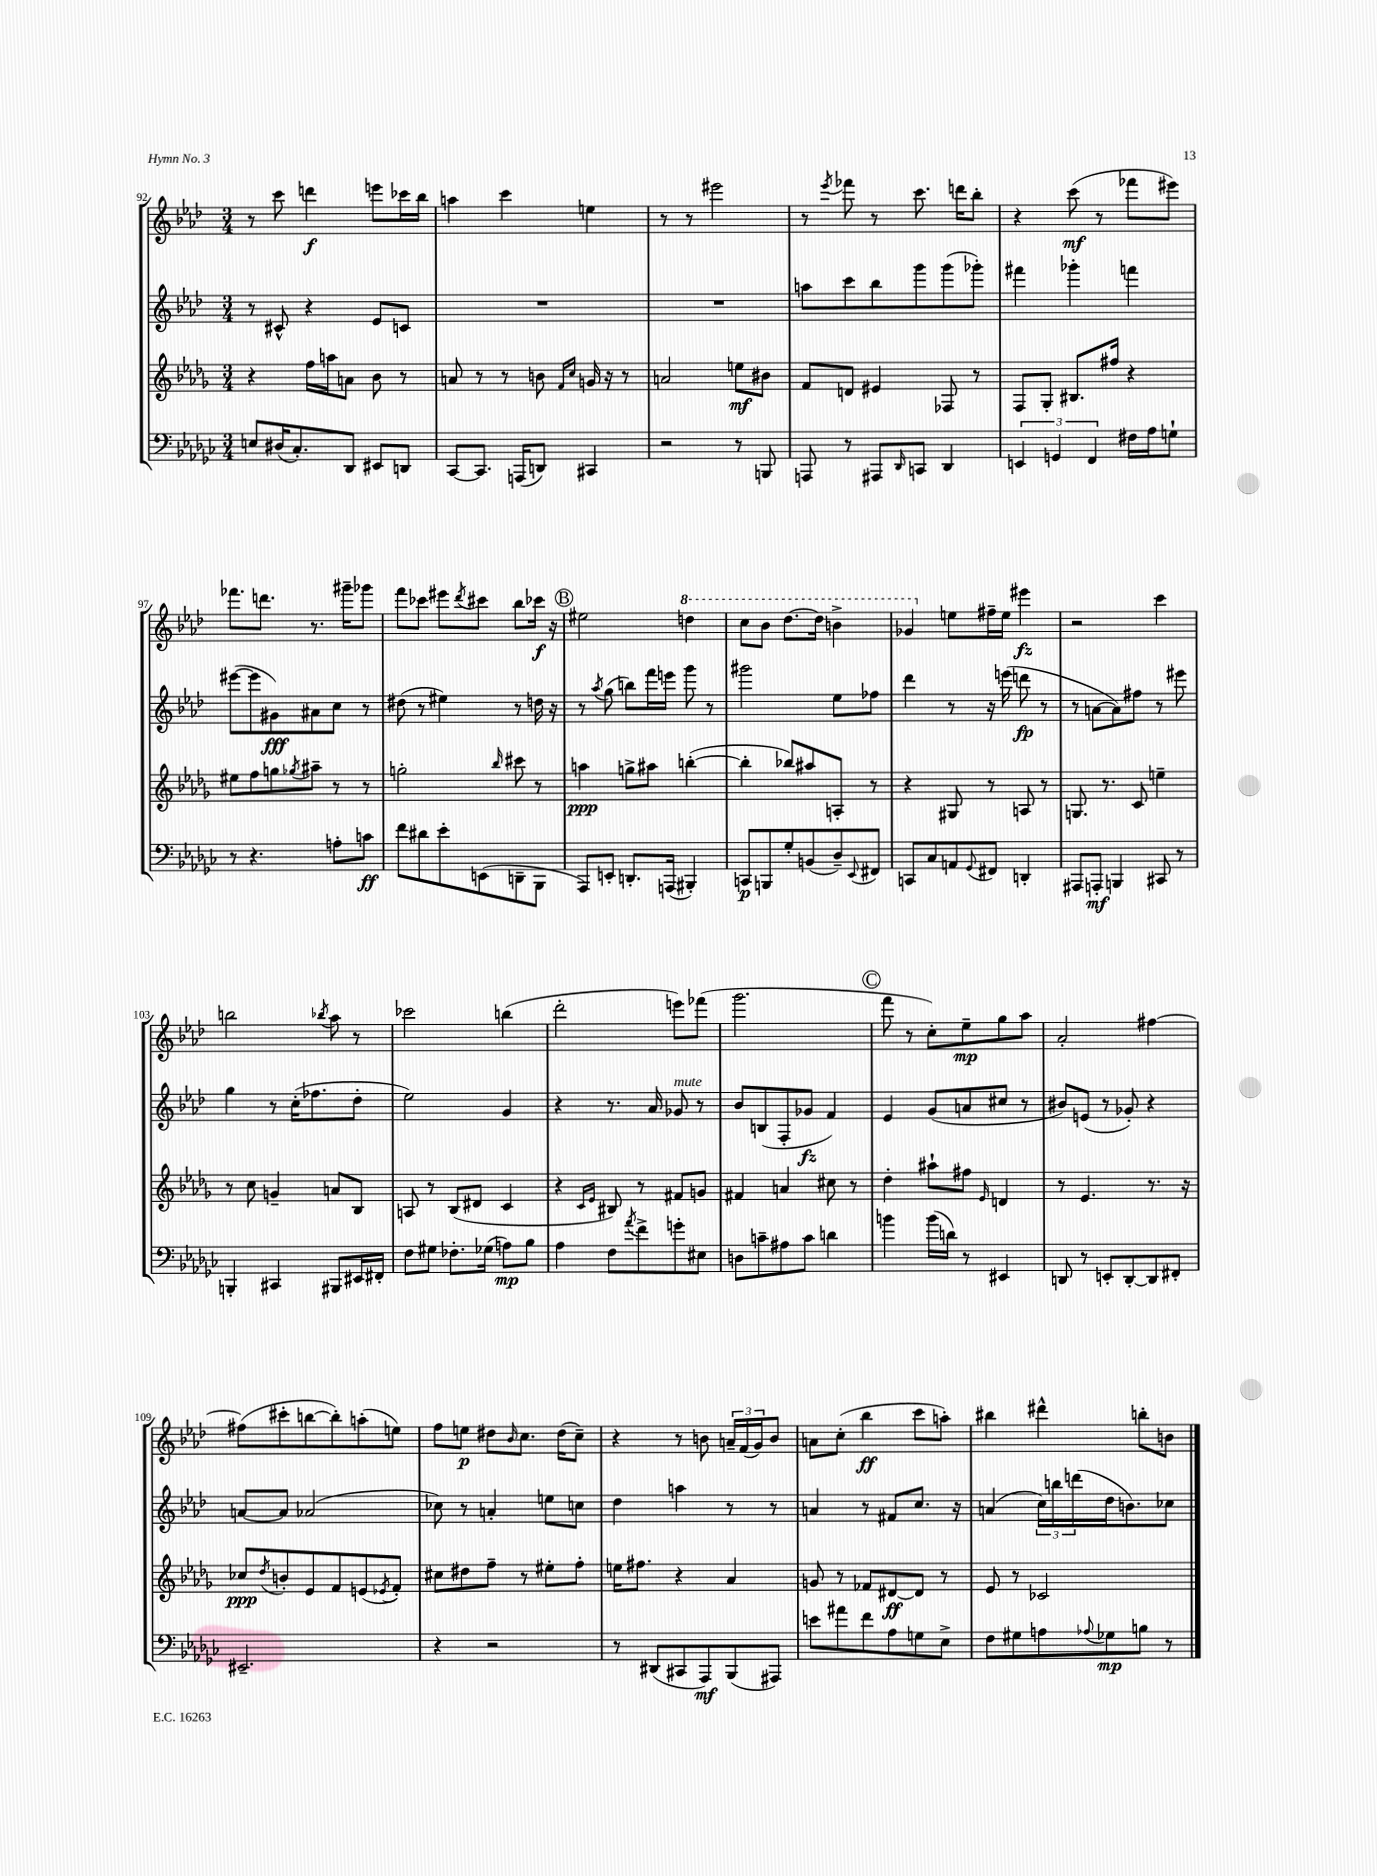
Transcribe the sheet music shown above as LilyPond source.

<<
\new StaffGroup <<
\new Staff = "s0" {
    \clef treble \key aes \major \numericTimeSignature \time 3/4
    r8 c'''8 d'''4\f e'''8 ces'''16 bes''16 |
    a''4 c'''4 e''4 |
    r8 r8 eis'''2 |
    r8 \acciaccatura { ees'''8 } fes'''8 r8 c'''8. d'''16 bes''8-. |
    r4 c'''8\mf( r8 fes'''8 eis'''8) |
    fes'''8. d'''8. r8. gis'''16-- ges'''8 |
    f'''8 ces'''8 eis'''8 \acciaccatura { des'''8 } cis'''8 bes''8 ces'''16\f r16 |
    \mark \markup { \circle "B" } eis''2 \ottava #1 d'''4 |
    c'''8 bes''8 des'''8.~ des'''16 b''4-> |
    ges''4 \ottava #0 e''8 fis''16-- e''16 eis'''4\fz |
    r2 c'''4 |
    b''2 \acciaccatura { bes''8 } aes''8 r8 |
    ces'''2 b''4( |
    des'''2-. e'''8) fes'''8( |
    g'''2. |
    \mark \markup { \circle "C" } f'''8 r8 c''8-.) ees''8--\mp g''8 aes''8 |
    aes'2-. fis''4~ |
    fis''8( cis'''8-. b''8~ b''8-.) a''8-.( e''8) |
    f''8 e''8\p dis''8 \grace { bes'16 } c''8. dis''16( c''8--) |
    r4 r8 b'8 \tuplet 3/2 { a'16-- f'16( g'16) } b'8 |
    a'8 c''8-.( bes''4\ff c'''8 a''8-.) |
    bis''4 dis'''4-^ b''8-. b'8 \bar "|." |
}
\new Staff = "s1" {
    \clef treble \key aes \major \numericTimeSignature \time 3/4
    r8 cis'8-^ r4 ees'8 c'8 |
    R2. |
    R2. |
    a''8 c'''8 bes''8 g'''8 g'''8( ges'''8-.) |
    fis'''4 ges'''4-. f'''4 |
    eis'''8~( eis'''8 gis'8\fff) ais'8 c''8 r8 |
    dis''8( r8 eis''4) r8 d''16 r16 |
    \mark \markup { \circle "B" } r8 \acciaccatura { aes''8 } g''8( b''8) f'''16 e'''16 g'''8 r8 |
    gis'''2 ees''8 fes''8 |
    des'''4 r8 r16 e'''16( d'''8\fp r8 |
    r8 a'8~ a'8) fis''8 r8 eis'''8 |
    g''4 r8 c''16-.( fes''8. des''8-. |
    ees''2) g'4 |
    r4 r8. aes'16 ges'8^\markup { \italic "mute" } r8 |
    bes'8 b8( f8-. ges'8\fz f'4) |
    \mark \markup { \circle "C" } ees'4 g'8( a'8 cis''8 r8 |
    bis'8) e'8( r8 ges'8-.) r4 |
    a'8~ a'8 aes'2( |
    ces''8) r8 a'4-. e''8 c''8 |
    des''4 a''4 r8 r8 |
    a'4 r8 fis'8 c''8. r16 |
    a'4( \tuplet 3/2 { c''16) b''16 d'''16( } des''16 b'8.) ces''8 \bar "|." |
}
\new Staff = "s2" {
    \clef treble \key des \major \numericTimeSignature \time 3/4
    r4 f''16 a''16 a'8 bes'8 r8 |
    a'8 r8 r8 b'8 \grace { f'16 c''16 } g'16 r16 r8 |
    a'2 e''8\mf bis'8 |
    f'8 d'8 eis'4 fes8 r8 |
    f8 ges8-. bis8. fis''16 r4 |
    eis''8 f''8 g''8 \acciaccatura { ges''8 } ais''8-- r8 r8 |
    g''2-. \grace { bes''16 } cis'''8 r8 |
    \mark \markup { \circle "B" } a''4\ppp g''8-> ais''8 b''4~-.( |
    b''4-. bes''8) ais''8 a8-. r8 |
    r4 gis8 r8 a8 r8 |
    g8. r8. c'8 e''4-- |
    r8 c''8 g'4-- a'8 bes8 |
    a8 r8 bes8( dis'8 c'4 |
    r4 \grace { c'16 ees'16 } bis8) r8 fis'8 g'8 |
    fis'4 a'4 cis''8 r8 |
    \mark \markup { \circle "C" } des''4-. ais''8-! fis''8 \grace { ees'16 } d'4 |
    r8 ees'4. r8. r16 |
    ces''8\ppp \acciaccatura { des''8 } b'8-. ees'8 f'8 e'8( \acciaccatura { ees'8 } f'8-.) |
    cis''8 dis''8 f''8-- r8 eis''8-. f''8-. |
    e''16 fis''8. r4 aes'4 |
    g'8 r8 fes'8 dis'8~\ff dis'8 r8 |
    ees'8 r8 ces'2 \bar "|." |
}
\new Staff = "s3" {
    \clef bass \key ges \major \numericTimeSignature \time 3/4
    e8 dis16( ces8.-.) des,8 eis,8 d,8 |
    ces,8~ ces,8. a,,16( d,8) cis,4 |
    r2 r8 b,,8 |
    a,,8 r8 ais,,8 \grace { des,16 } c,8 des,4 |
    \tuplet 3/2 { e,4 g,4 f,4 } fis16 aes16 g8-! |
    r8 r4. a8-. c'8\ff |
    f'8 dis'8 ees'8-. e,8( d,8-- bes,,8 |
    \mark \markup { \circle "B" } aes,,8) e,8-. d,8.-. a,,16( bis,,4-.) |
    c,8\p b,,8 ges8-. b,8( des8--) \appoggiatura { ees,8 } fis,8 |
    c,8 ces8 a,8 \appoggiatura { ges,8 } fis,8 d,4-. |
    ais,,8 a,,8-.\mf b,,4 cis,8 r8 |
    b,,4-. cis,4 bis,,8 eis,16 fis,16-. |
    f8 gis8 fes8.-. ges16( a8\mp) bes8 |
    aes4 f8 \acciaccatura { aes'8 } f'8-> g'8-. eis8 |
    d8 c'8-- ais8 c'8 d'4 |
    \mark \markup { \circle "C" } b'4 b'16( d'16) r8 eis,4 |
    d,8 r8 e,8-. d,8~-. d,8 fis,8-. |
    eis,2.-- |
    r4 r2 |
    r8 dis,8( cis,8 aes,,8\mf) bes,,8( ais,,8) |
    e'8 ais'8 f'8 aes8 g8 ees8-> |
    f8 gis8 a8 \appoggiatura { aes8 } ges8\mp b8 r8 \bar "|." |
}
>>
>>
\layout { \context { \Score currentBarNumber = #92 } }
